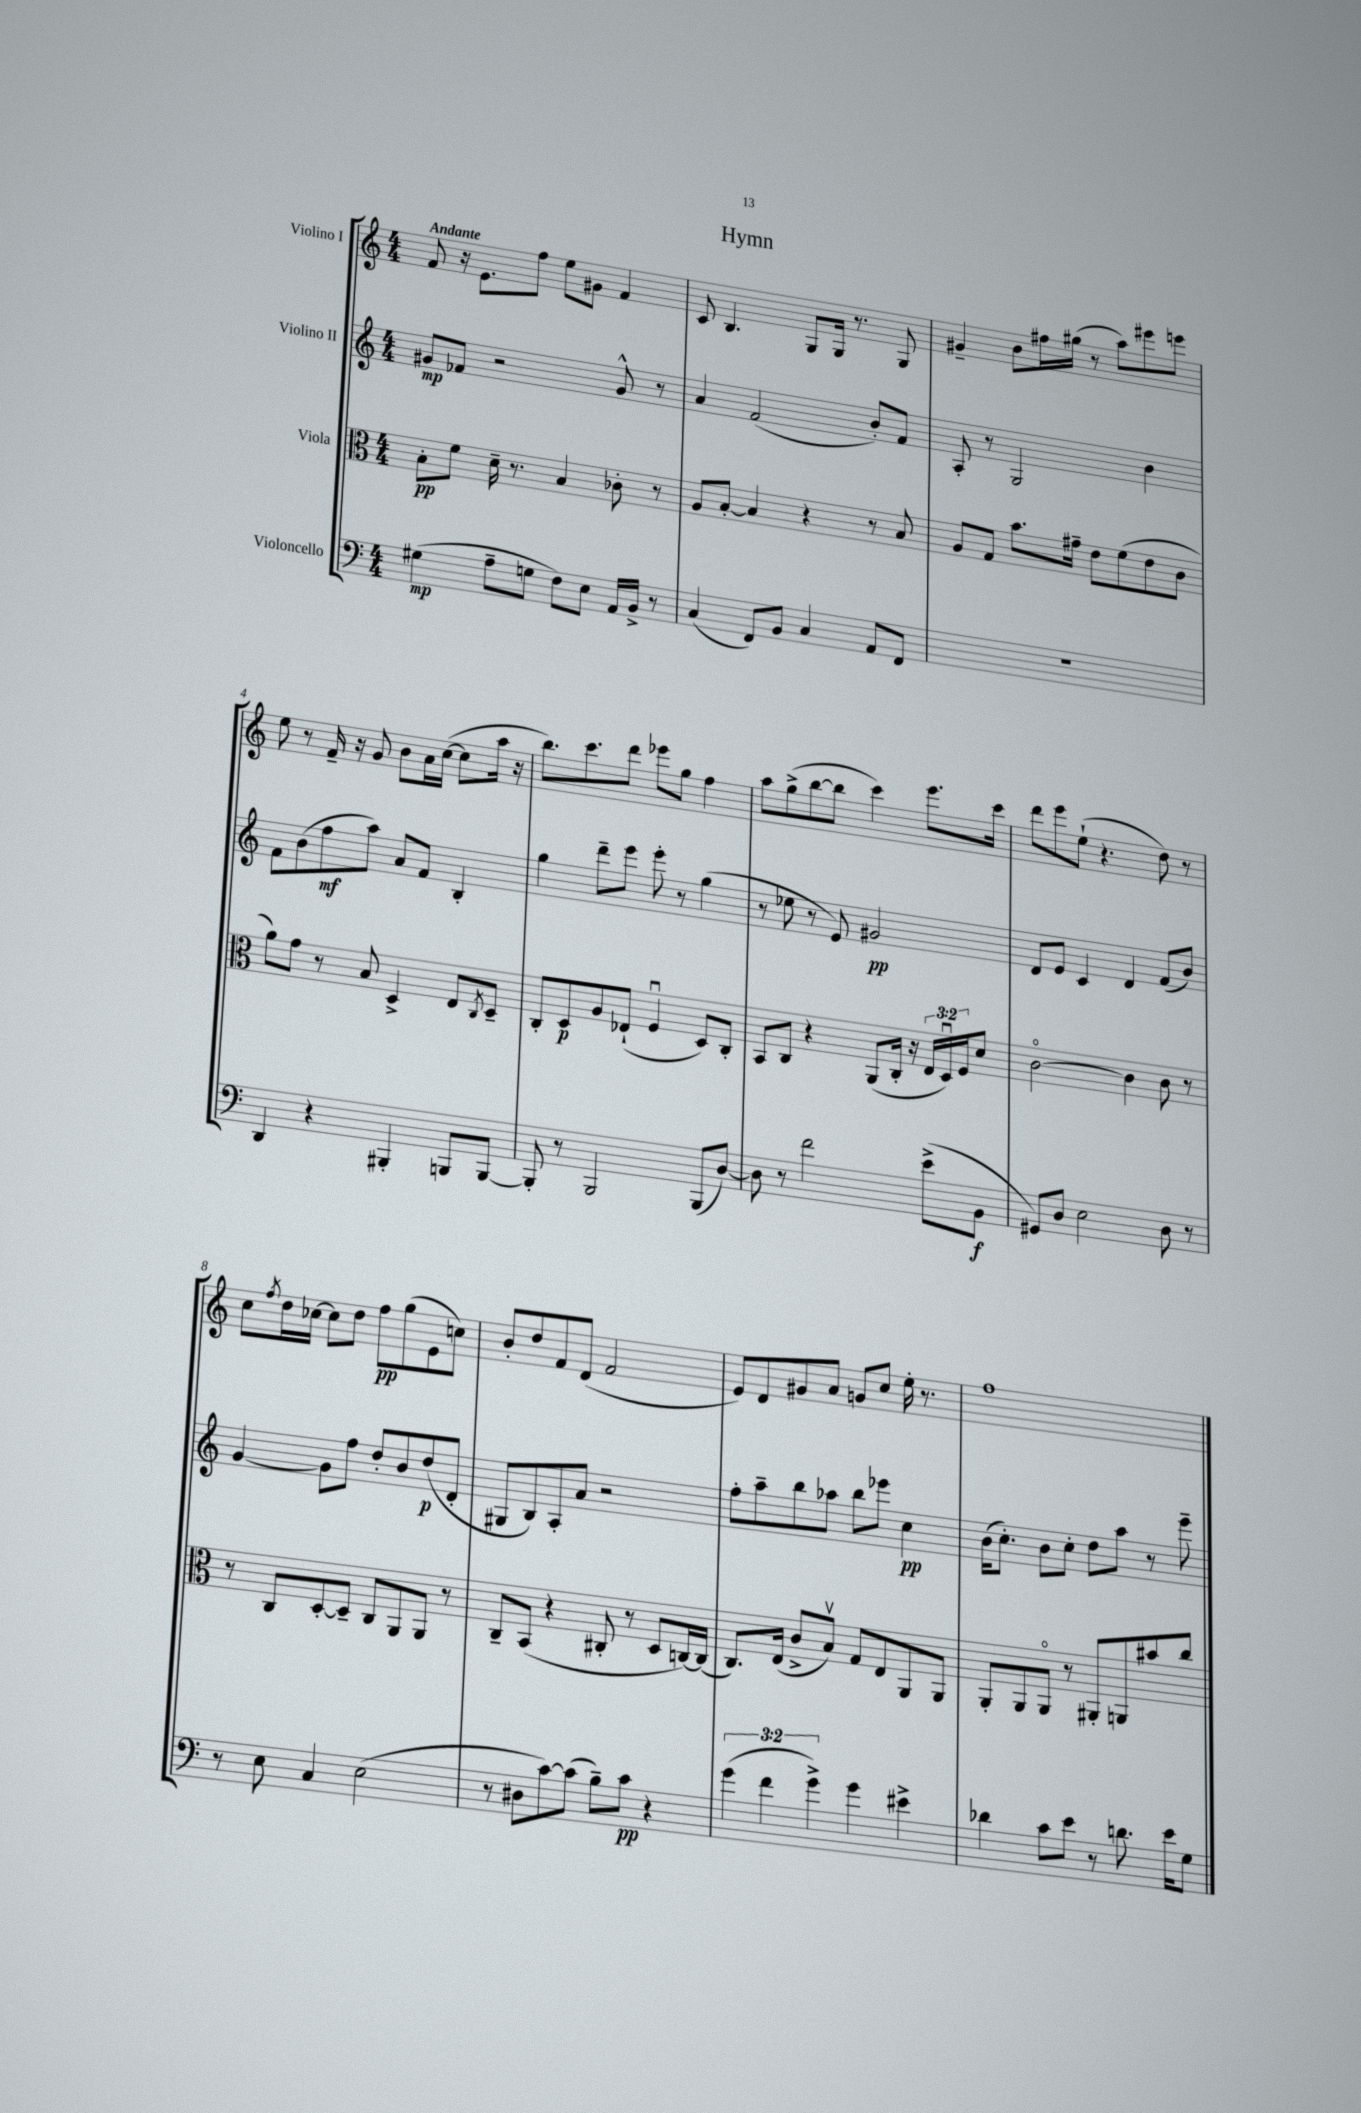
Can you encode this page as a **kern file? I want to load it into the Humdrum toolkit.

**kern	**dynam	**kern	**dynam	**kern	**dynam	**kern	**dynam
*part4	*part4	*part3	*part3	*part2	*part2	*part1	*part1
*staff4	*staff4	*staff3	*staff3	*staff2	*staff2	*staff1	*staff1
*I"Violoncello	*	*I"Viola	*	*I"Violino II	*	*I"Violino I	*
*clefF4	*	*clefC3	*	*clefG2	*	*clefG2	*
*k[]	*	*k[]	*	*k[]	*	*k[]	*
*M4/4	*	*M4/4	*	*M4/4	*	*M4/4	*
=1	=1	=1	=1	=1	=1	=1	=1
!	!	!	!	!	!	!LO:TX:a:B:t=Andante	!
(4G#X\	mp	8B'\L	pp	8g#X/L	mp	8f/	.
.	.	8f\J	.	8f-X/J	.	16r	.
.	.	.	.	.	.	8.e\L	.
8A~\L	.	16d~\	.	2r	.	.	.
.	.	8.r	.	.	.	.	.
8Gn\J	.	.	.	.	.	8ff\J	.
8F\L)	.	4B/	.	.	.	8ee\L	.
8E\J	.	.	.	.	.	8g#X\J	.
16AA/LL	.	8c-X'\	.	8g#^^/	.	4f/	.
16BB^/JJ	.	.	.	.	.	.	.
8r	.	8r	.	8r	.	.	.
=2	=2	=2	=2	=2	=2	=2	=2
(4C/	.	8A/L	.	4a/	.	8c/	.
.	.	[8B'/J	.	.	.	4.B/	.
8FF/L)	.	4B/]	.	(2f/	.	.	.
8BB/J	.	.	.	.	.	.	.
4C/	.	4r	.	.	.	8G/L	.
.	.	.	.	.	.	16G/Jk	.
.	.	.	.	.	.	8.r	.
8AA/L	.	8r	.	8b'/L)	.	.	.
8FF/J	.	8B/	.	8f/J	.	8G/	.
=3	=3	=3	=3	=3	=3	=3	=3
1r	.	8A/L	.	8A'/	.	4g#X~/	.
.	.	8G/J	.	8r	.	.	.
.	.	8.b\L	.	2G/	.	8b\L	.
.	.	.	.	.	.	16ff#X\L	.
.	.	16g#X~\Jk	.	.	.	(16gg#X\JJ	.
.	.	8e\L	.	.	.	8r	.
.	.	(8f\	.	.	.	8aa\L)	.
.	.	8e\	.	4b\	.	8eee#X\	.
.	.	8c\J	.	.	.	8eeen\J	.
!!LO:LB:g=z
=4	=4	=4	=4	=4	=4	=4	=4
4DD/	.	8a\L)	.	8f\L	.	8ee\	.
.	.	8g\J	.	(8b\	.	8r	.
4r	.	8r	.	8ff\	mf	16f~/	.
.	.	.	.	.	.	16r	.
.	.	8B/	.	8aa\J)	.	8g/	.
4BBB#X'/	.	4D^/	.	8a/L	.	8b\L	.
.	.	.	.	8f/J	.	16a\L	.
.	.	.	.	.	.	([16cc\JJ	.
8BBBn/L	.	8E/L	.	4B'/	.	8cc\L]	.
.	.	8qC/	.	.	.	.	.
[8BBB/J	.	8D~/J	.	.	.	16aa\Jk	.
.	.	.	.	.	.	16r	.
=5	=5	=5	=5	=5	=5	=5	=5
8BBB'/]	.	8C'/L	.	4gg\	.	8.bb\L)	.
8r	.	8D/	p	.	.	.	.
.	.	.	.	.	.	8.ccc\	.
2BBB/	.	8A/	.	8ddd~\L	.	.	.
.	.	(8E-X`/J	.	8eee\J	.	8ddd\J	.
.	.	4Fu/	.	8eee'\	.	8eee-X\L	.
.	.	.	.	8r	.	8gg\J	.
(8BBB/L	.	8D/L)	.	(4gg\	.	4ff\	.
[8D/J)	.	8C'/J	.	.	.	.	.
=6	=6	=6	=6	=6	=6	=6	=6
8D\]	.	8BB/L	.	8r	.	8aa\L	.
8r	.	8C/J	.	8ee-X\	.	(8gg^\	.
2f\	.	4r	.	8r	.	[8bb\	.
.	.	.	.	8e/)	.	8bb\J]	.
.	.	(8AA/L	.	2g#X/	pp	4ccc\)	.
.	.	16C'/Jk	.	.	.	.	.
.	.	16r	.	.	.	.	.
(8e^\L	.	24E/LL	.	.	.	8.eee\L	.
.	.	24Du/)	.	.	.	.	.
.	.	24F/J	.	.	.	.	.
8BB\J	f	8d/J	.	.	.	.	.
.	.	.	.	.	.	16ccc\Jk	.
=7	=7	=7	=7	=7	=7	=7	=7
8GG#X/L)	.	[2c\	.	8d/L	.	8ddd\L	.
8D/J	.	.	.	8e/J	.	8eee\	.
2E\	.	.	.	4c/	.	(8ee`\J	.
.	.	.	.	.	.	4.r	.
.	.	4c\]	.	4d/	.	.	.
8D\	.	8c\	.	(8f/L	.	8dd\)	.
8r	.	8r	.	8b/J)	.	8r	.
!!LO:LB:g=z
=8	=8	=8	=8	=8	=8	=8	=8
8r	.	8r	.	[4g/	.	8cc\L	.
.	.	.	.	.	.	8qff/	.
8E\	.	8C/L	.	.	.	16dd\L	.
.	.	.	.	.	.	[16cc-X\JJ	.
4C/	.	[8D'/	.	8g\L]	.	8cc-\L]	.
.	.	8D~/J]	.	8ff\J	.	8dd\J	.
(2E\	.	8C/L	.	8dd'/L	.	8ff\L	pp
.	.	8AA/	.	8b/	.	(8gg\	.
.	.	8AA/J	.	(8dd/	p	8e\	.
.	.	8r	.	8d'/J	.	8ccn\J)	.
=9	=9	=9	=9	=9	=9	=9	=9
8r	.	8C~/L	.	8G#X/L	.	8b'/L	.
8D#X\L	.	(8BB/J	.	8B/)	.	8dd/	.
[8c\)	.	4r	.	8A'/	.	8f/	.
(8c\J]	.	.	.	8a/J	.	(8d/J	.
8B~\L)	.	8C#X'/	.	2r	.	2f/	.
8c\J	pp	8r	.	.	.	.	.
4r	.	8D/L	.	.	.	.	.
.	.	[16Cn/L)	.	.	.	.	.
.	.	(16C/JJ]	.	.	.	.	.
=10	=10	=10	=10	=10	=10	=10	=10
(6g\	.	8.C/L)	.	8ff'\L	.	8e/L)	.
.	.	.	.	8aa~\	.	8d/	.
6f\	.	.	.	.	.	.	.
.	.	(16E/Jk	.	.	.	.	.
.	.	8c^/L	.	8bb\	.	8g#X/	.
6g^\)	.	.	.	.	.	.	.
.	.	8Bv/J)	.	8aa-X\J	.	8a/J	.
4g\	.	8G/L	.	8bb\L	.	8gn/L	.
.	.	8E/	.	8eee-X\J	.	8cc/J	.
4e#X^\	.	8AA/	.	4cc\	pp	16ee'\	.
.	.	.	.	.	.	8.r	.
.	.	8AA/J	.	.	.	.	.
=11	=11	=11	=11	=11	=11	=11	=11
4d-X\	.	8AA'/L	.	(16b\KL	.	1ff	.
.	.	.	.	8.cc'\J)	.	.	.
.	.	8AA/	.	.	.	.	.
8c\L	.	8AA/J	.	8b\L	.	.	.
8e\J	.	8r	.	8cc'\J	.	.	.
8r	.	8AA#X'/L	.	8dd\L	.	.	.
8.dn\	.	8AAn/	.	8aa\J	.	.	.
.	.	8b#X/	.	8r	.	.	.
16e\KL	.	.	.	.	.	.	.
8G\J	.	8cc/J	.	8eee~\	.	.	.
==	==	==	==	==	==	==	==
*-	*-	*-	*-	*-	*-	*-	*-
